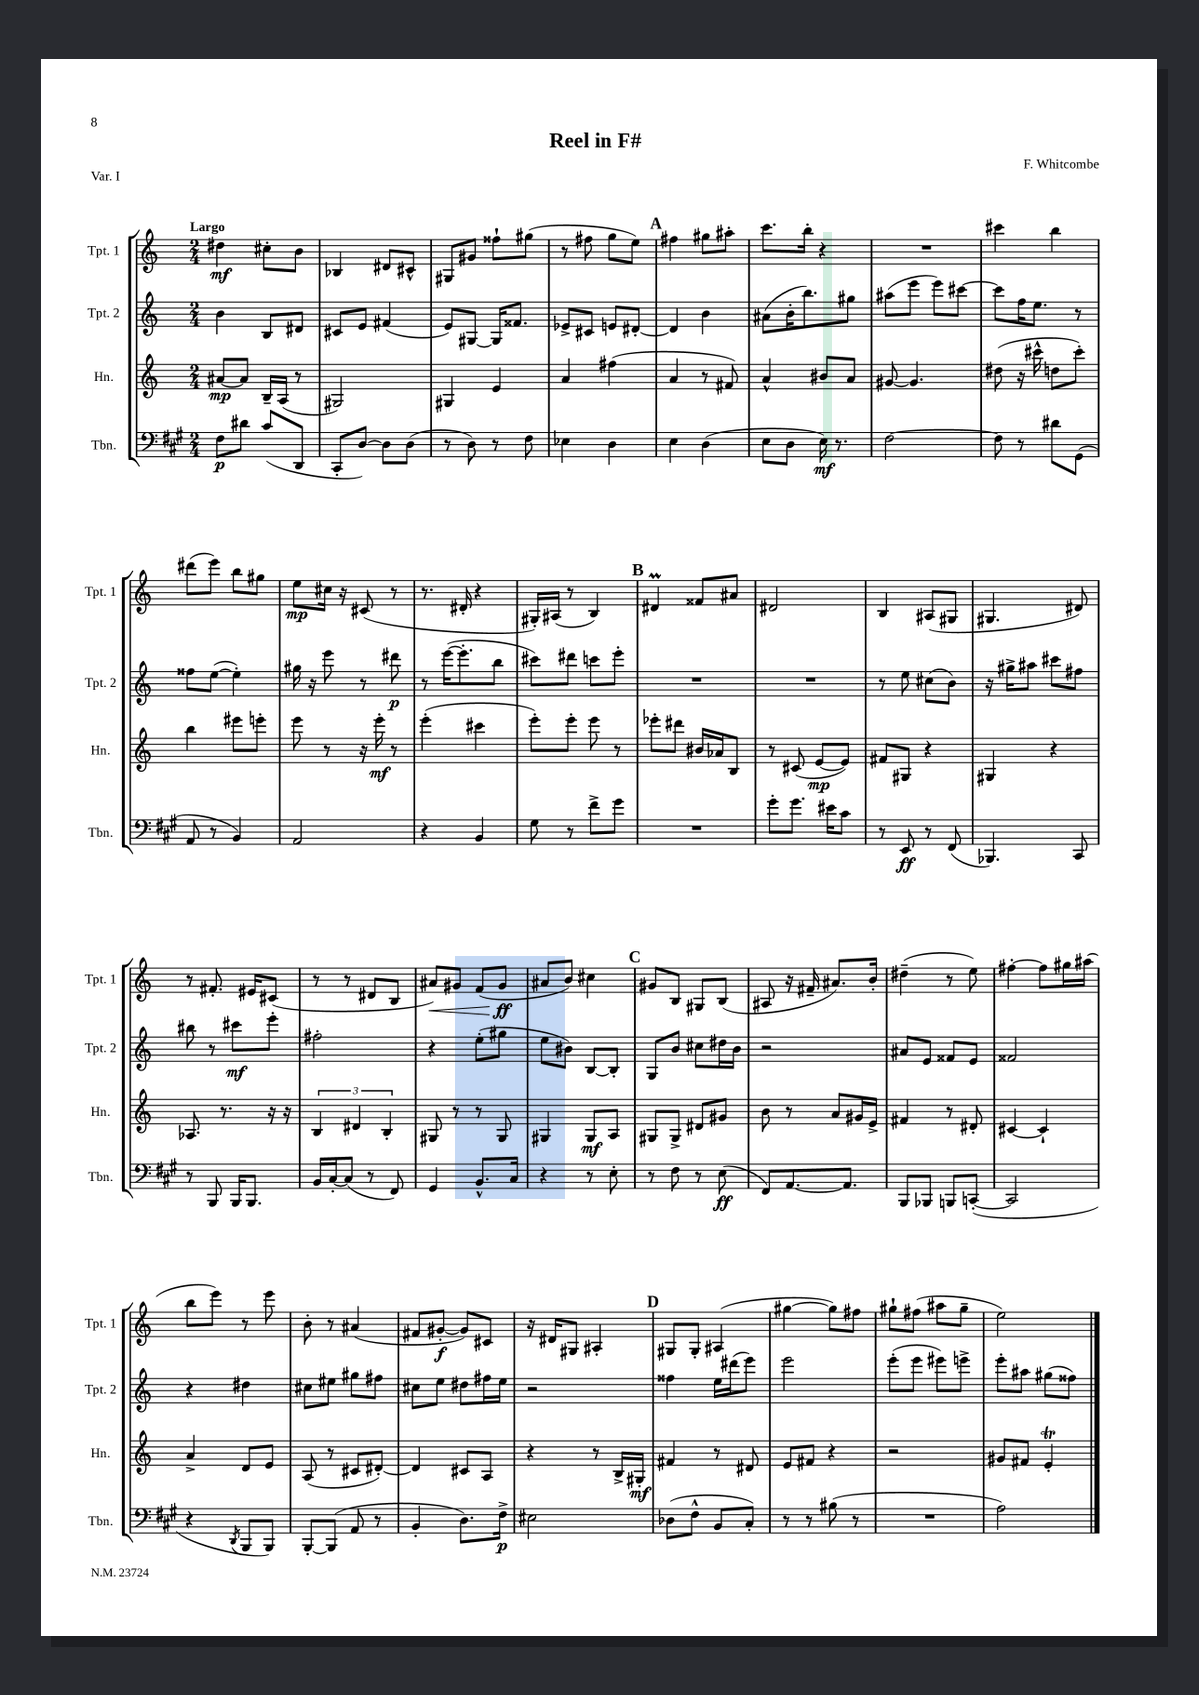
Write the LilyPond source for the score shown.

\header { title = "Reel in F#" composer = "F. Whitcombe" piece = "Var. I" }
<<
\new StaffGroup <<
\new Staff = "s0" \with { instrumentName = "Tpt. 1" shortInstrumentName = "Tpt. 1" } {
    \clef treble \key c \major \numericTimeSignature \time 2/4 \tempo "Largo"
    dis''4\mf cis''8-. b'8 |
    bes4 dis'8 cis'8-^ |
    gis8 gis'8 fisis''8-! gis''8( |
    r8 fis''8 g''8 e''8) |
    \mark \markup { \bold "A" } fis''4 gis''8 ais''8-. |
    c'''8. b''16-. r4 |
    R2 |
    cis'''4 b''4 |
    dis'''8( e'''8) b''8 gis''8 |
    e''8\mp cis''16 r16 cis'8( r8 |
    r8. dis'16-. r4 |
    gis16-.) ais16( r8 b4) |
    \mark \markup { \bold "B" } dis'4\prall fisis'8 ais'8 |
    dis'2 |
    b4 ais8( gis8 |
    gis4. dis'8) |
    r8 fis'8.-. eis'16 cis'8( |
    r8 r8 dis'8 b8 |
    ais'8\<) gis'8 f'8( gis'8\ff\! |
    ais'8 b'8) cis''4 |
    \mark \markup { \bold "C" } gis'8 b8 gis8 b8( |
    ais8 r16 fis'16-- ais'8.) b'16-. |
    dis''4--( r8 e''8) |
    fis''4~-. fis''8 gis''16 ais''16( |
    b''8 e'''8) r8 e'''8 |
    b'8-. r8 ais'4( |
    fis'8 gis'8~-.\f gis'8) cis'8 |
    r16 dis'16 gis8 ais4-. |
    \mark \markup { \bold "D" } gis8 gis8-. ais4( |
    gis''4~ gis''8) fis''8 |
    gis''8-! fis''8( ais''8 gis''8-- |
    e''2) \bar "|." |
}
\new Staff = "s1" \with { instrumentName = "Tpt. 2" shortInstrumentName = "Tpt. 2" } {
    \clef treble \key c \major \numericTimeSignature \time 2/4
    b'4 b8 dis'8 |
    cis'8 e'8 fis'4( |
    e'8) gis8~ gis16 fisis'8. |
    ees'8-> cis'8 e'8 dis'8~-. |
    \mark \markup { \bold "A" } dis'4 b'4 |
    ais'8( b'16-. b''8.) gis''8 |
    ais''8( e'''8 e'''8) cis'''8~ |
    cis'''8 f''16 e''8. r8 |
    fisis''8 e''8~( e''4-.) |
    gis''16 r16 e'''8 r8 dis'''8\p |
    r8 e'''16~( e'''8.-. b''8 |
    cis'''8) dis'''8 c'''8 e'''8-. |
    \mark \markup { \bold "B" } R2 |
    R2 |
    r8 e''8 cis''8( b'8) |
    r16 gis''16-> ais''8 cis'''8 fis''8 |
    bis''8 r8 cis'''8\mf e'''8-. |
    fis''2-. |
    r4 e''8-.( gis''8 |
    e''8 bis'8) b8~ b8-. |
    \mark \markup { \bold "C" } g8 b'8 cis''8 dis''16 b'16 |
    r2 |
    ais'8 e'8 fisis'8 e'8 |
    fisis'2 |
    r4 dis''4 |
    cis''8 eis''8 gis''8 fis''8 |
    cis''8 e''8 dis''8 fis''16 e''16 |
    r2 |
    \mark \markup { \bold "D" } fisis''4 e''16 dis'''16( e'''8) |
    e'''2 |
    e'''8-.( e'''8 eis'''8) e'''8-> |
    e'''8-. ais''8 gis''8( fisis''8) \bar "|." |
}
\new Staff = "s2" \with { instrumentName = "Hn." shortInstrumentName = "Hn." } {
    \clef treble \key c \major \numericTimeSignature \time 2/4
    ais'8~\mp ais'8 b16-- a16( r8 |
    gis2) |
    gis4 e'4 |
    a'4 fis''4( |
    \mark \markup { \bold "A" } a'4 r8 fis'8) |
    a'4-^ bis'8 a'8 |
    gis'8~ gis'4. |
    dis''8( r16 cis'''16-^ d''8 cis'''8-.) |
    b''4 eis'''8 e'''8-. |
    e'''8 r8 r16 e'''16-.\mf r8 |
    e'''4-.( cis'''4 |
    e'''8-.) e'''8-. e'''8 r8 |
    \mark \markup { \bold "B" } ees'''8-. dis'''8 bis'16 aes'16 b8 |
    r8 cis'8( e'8~\mp e'8) |
    fis'8 gis8 r4 |
    gis4 r4 |
    aes8. r8. r16 r16 |
    \tuplet 3/2 { b4 dis'4 b4-. } |
    gis8 r8 r8 gis8 |
    gis4 gis8\mf a8 |
    \mark \markup { \bold "C" } gis8 gis8-> dis'8 gis'8 |
    b'8 r8 a'8 gis'16 e'16-> |
    fis'4 r8 dis'8-. |
    cis'4~ cis'4-! |
    a'4-> d'8 e'8 |
    a8( r8 cis'8 dis'8~-.) |
    dis'4 cis'8 a8 |
    r4 r8 b16-> gis16-.\mf |
    \mark \markup { \bold "D" } fis'4 r8 dis'8 |
    e'8 fis'8 r4 |
    r2 |
    gis'8 fis'8 e'4-.\trill \bar "|." |
}
\new Staff = "s3" \with { instrumentName = "Tbn." shortInstrumentName = "Tbn." } {
    \clef bass \key a \major \numericTimeSignature \time 2/4
    fis8\p dis'8 cis'8( d,8 |
    cis,8-. d8~) d8 d8( |
    r8 d8) r8 fis8 |
    ees4 d4 |
    \mark \markup { \bold "A" } e4 d4( |
    e8 d8 e16\mf) r8. |
    fis2~ |
    fis8 r8 dis'8 gis,8( |
    a,8 r8 b,4) |
    a,2 |
    r4 b,4 |
    gis8 r8 fis'8-> gis'8 |
    \mark \markup { \bold "B" } R2 |
    gis'8-. gis'8. eis'16 cis'8 |
    r8 e,8\ff r8 fis,8( |
    bes,,4.) cis,8 |
    r8 b,,8 b,,16 b,,8. |
    b,16 cis16~-. cis8( r8 fis,8) |
    gis,4 b,8.-^ cis16 |
    r4 r8 e8-. |
    \mark \markup { \bold "C" } r8 fis8 r8 e8\ff( |
    fis,8) a,8.~ a,8. |
    b,,8 bes,,8 b,,8 c,8~-.( |
    c,2 |
    r4 \acciaccatura { d,8 } b,,8 b,,8) |
    b,,8~-. b,,8( a,8 r8 |
    b,4-. d8.) fis16->\p |
    eis2 |
    \mark \markup { \bold "D" } des8( fis8-^ b,8 cis8-.) |
    r8 r8 bis8( r8 |
    R2 |
    a2) \bar "|." |
}
>>
>>
\layout { \context { \Score \remove "Bar_number_engraver" } }
